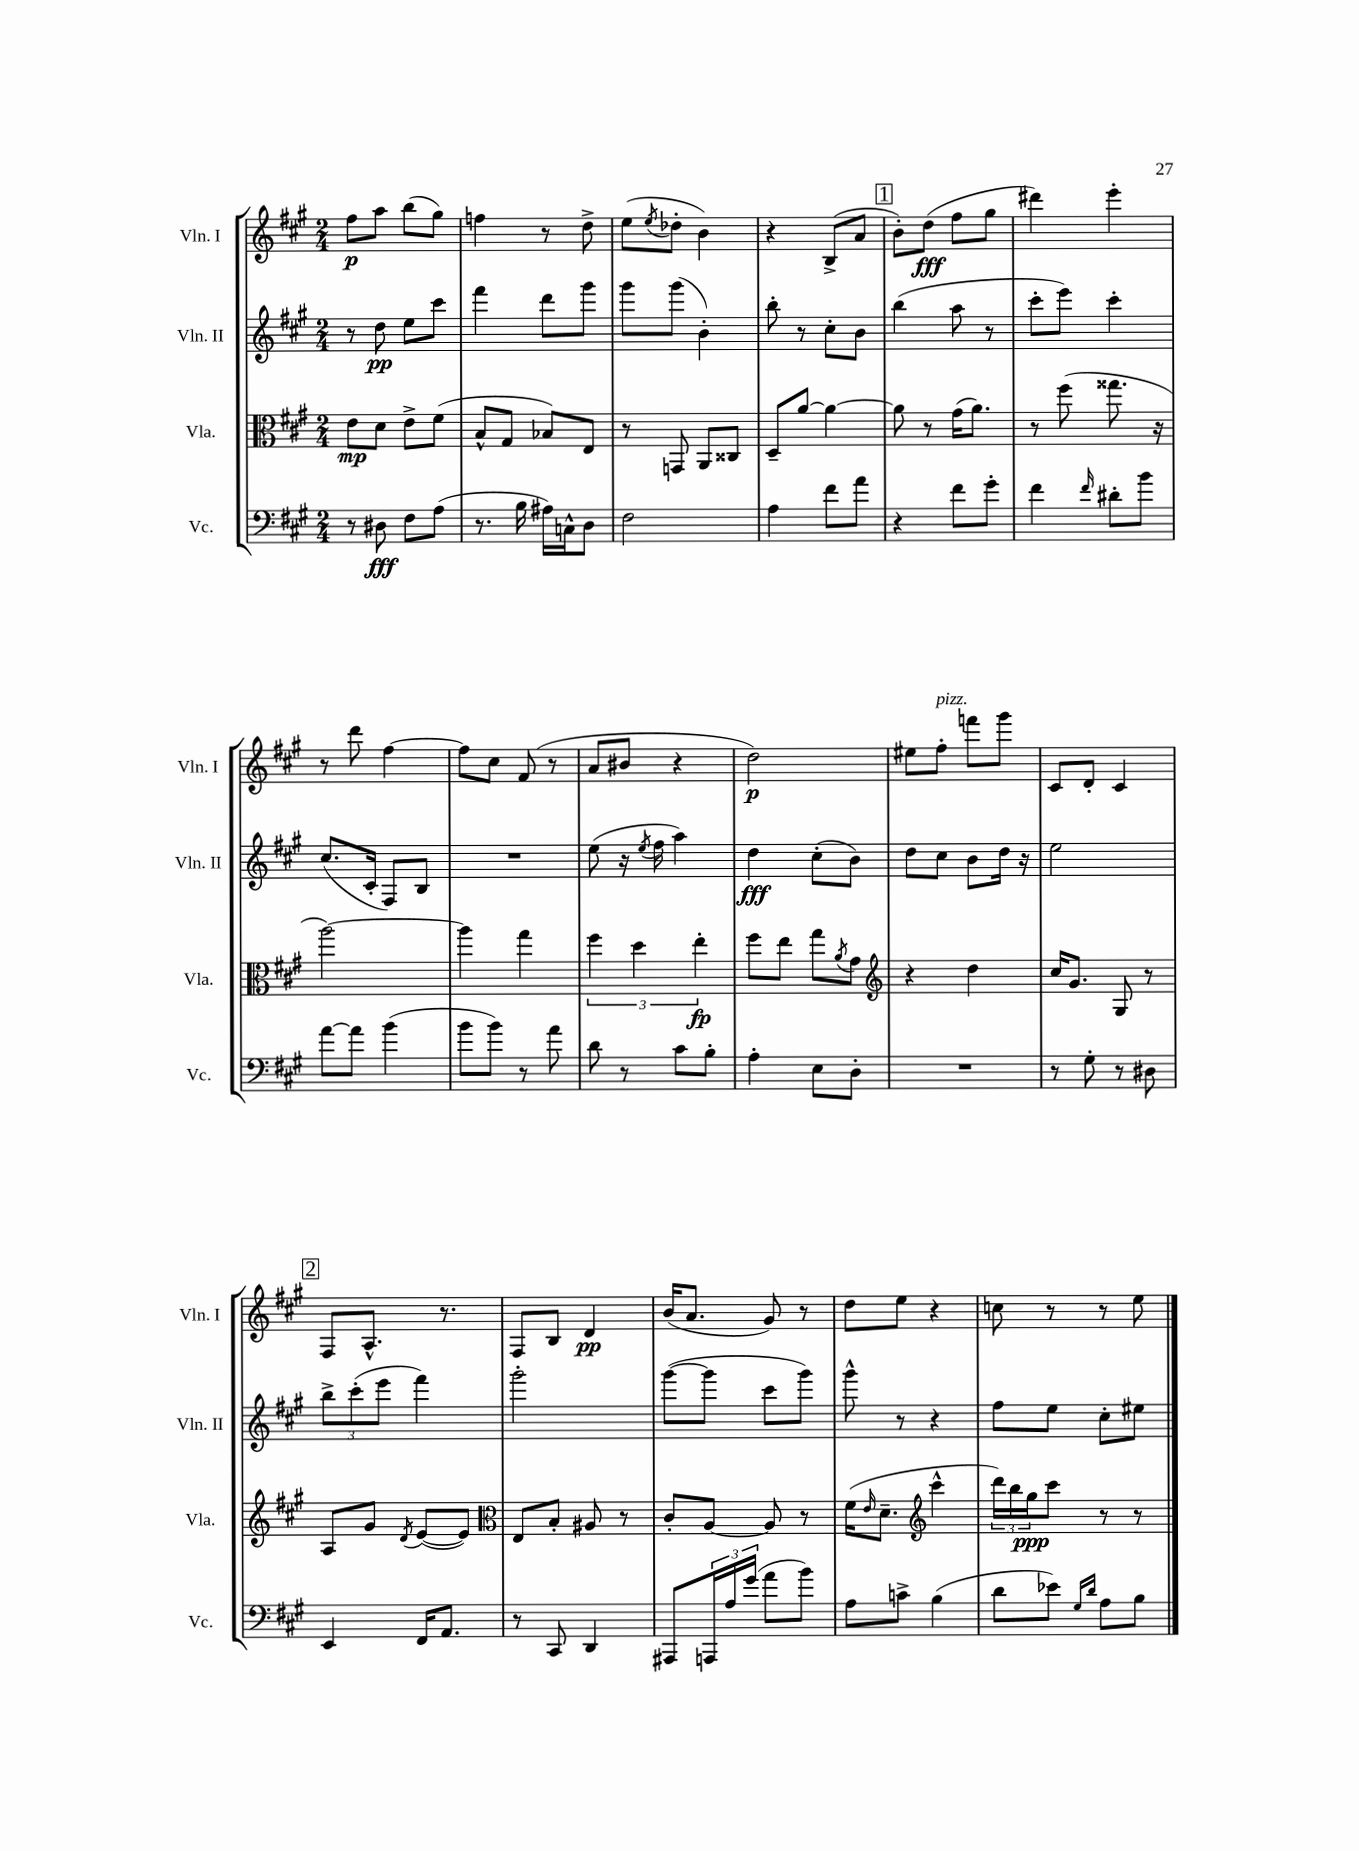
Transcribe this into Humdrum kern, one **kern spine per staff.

**kern	**kern	**kern	**kern
*staff4	*staff3	*staff2	*staff1
*clefF4	*clefC3	*clefG2	*clefG2
*k[f#c#g#]	*k[f#c#g#]	*k[f#c#g#]	*k[f#c#g#]
*M2/4	*M2/4	*M2/4	*M2/4
8r	8e	8r	8ff#
8D#	8d	8dd	8aa
8F#	8e^	8ee	(8bb
(8A	(8f#	8ccc#	8gg#)
=	=	=	=
8.r	8B^^	4fff#	4ff
.	8G#	.	.
16B	.	.	.
16A#)	8B-)	8ddd	8r
16C^^	.	.	.
8D	8E	8ggg#	8dd^
=	=	=	=
2F#	8r	8ggg#	(8ee
.	.	.	8qee
.	8GG	(8ggg#	8dd-'
.	8AA	4b')	4b)
.	8C##	.	.
=	=	=	=
4A	8D~	8bb'	4r
.	[8a	8r	.
8f#	4a_	8cc#'	(8B^
8a	.	8b	8a
=	=	=	=
4r	8a]	(4bb	8b')
.	8r	.	(8dd
8f#	(16g#	8aa	8ff#
.	8.a)	.	.
8g#'	.	8r	8gg#
=	=	=	=
4f#	8r	8ccc#'	4ddd#)
.	(8ff#	8eee)	.
16qqf#	.	.	.
8d#'	8.gg##	4ccc#'	4eee'
8b	.	.	.
.	16r	.	.
=	=	=	=
[8a	[2aa)	(8.cc#	8r
8a]	.	.	8ddd
.	.	16c#'	.
(4b	.	8F#)	[4ff#
.	.	8B	.
=	=	=	=
8b	4aa]	2r	8ff#]
8b)	.	.	8cc#
8r	4gg#	.	(8f#
8a	.	.	8r
=	=	=	=
8d	6ff#	(8ee	8a
8r	.	16r	8b#
.	6dd	.	.
.	.	8qee	.
.	.	16ff#	.
8c#	.	4aa)	4r
.	6ee'	.	.
8B'	.	.	.
=	=	=	=
4A'	8ff#	4dd	2dd)
.	8ee	.	.
8E	8gg#	(8cc#'	.
.	8qa	.	.
8D'	8g#	8b)	.
=	=	=	=
*	*clefG2	*	*
2r	4r	8dd	8ee#
.	.	8cc#	8ff#'
.	4dd	8b	8fff
.	.	16dd	8ggg#
.	.	16r	.
=	=	=	=
8r	16cc#	2ee	8c#
.	8.g#	.	.
8G#'	.	.	8d'
8r	8G#	.	4c#
8D#	8r	.	.
=	=	=	=
4EE	8A	12bb^	8F#
.	.	(12ccc#'	.
.	8g#	.	8.A^^
.	.	12eee	.
.	8qd	.	.
16FF#	([8e	4fff#)	.
8.AA	.	.	8.r
.	8e])	.	.
=	=	=	=
*	*clefC3	*	*
8r	8E	2ggg#'	8F#
8CC#	8B'	.	8B
4DD	8A#	.	4d
.	8r	.	.
=	=	=	=
8AAA#	8c#'	([8ggg#	(16b
.	.	.	8.a
24AAA	[8A	8ggg#]	.
24A	.	.	.
(24g#	.	.	.
8a	8A]	8ccc#	8g#)
8b)	8r	8ggg#)	8r
=	=	=	=
8A	(16f#	8ggg#^^	8dd
.	16qqe	.	.
.	8.d~	.	.
8c^	.	8r	8ee
*	*clefG2	*	*
(4B	4ccc#^^	4r	4r
=	=	=	=
8d	24ddd)	8ff#	8cc
.	24bb	.	.
.	24gg#	.	.
8e-)	8ccc#	8ee	8r
16qqG#	.	.	.
16qqd	.	.	.
8A	8r	8cc#'	8r
8B	8r	8ee#	8ee
==	==	==	==
*-	*-	*-	*-
